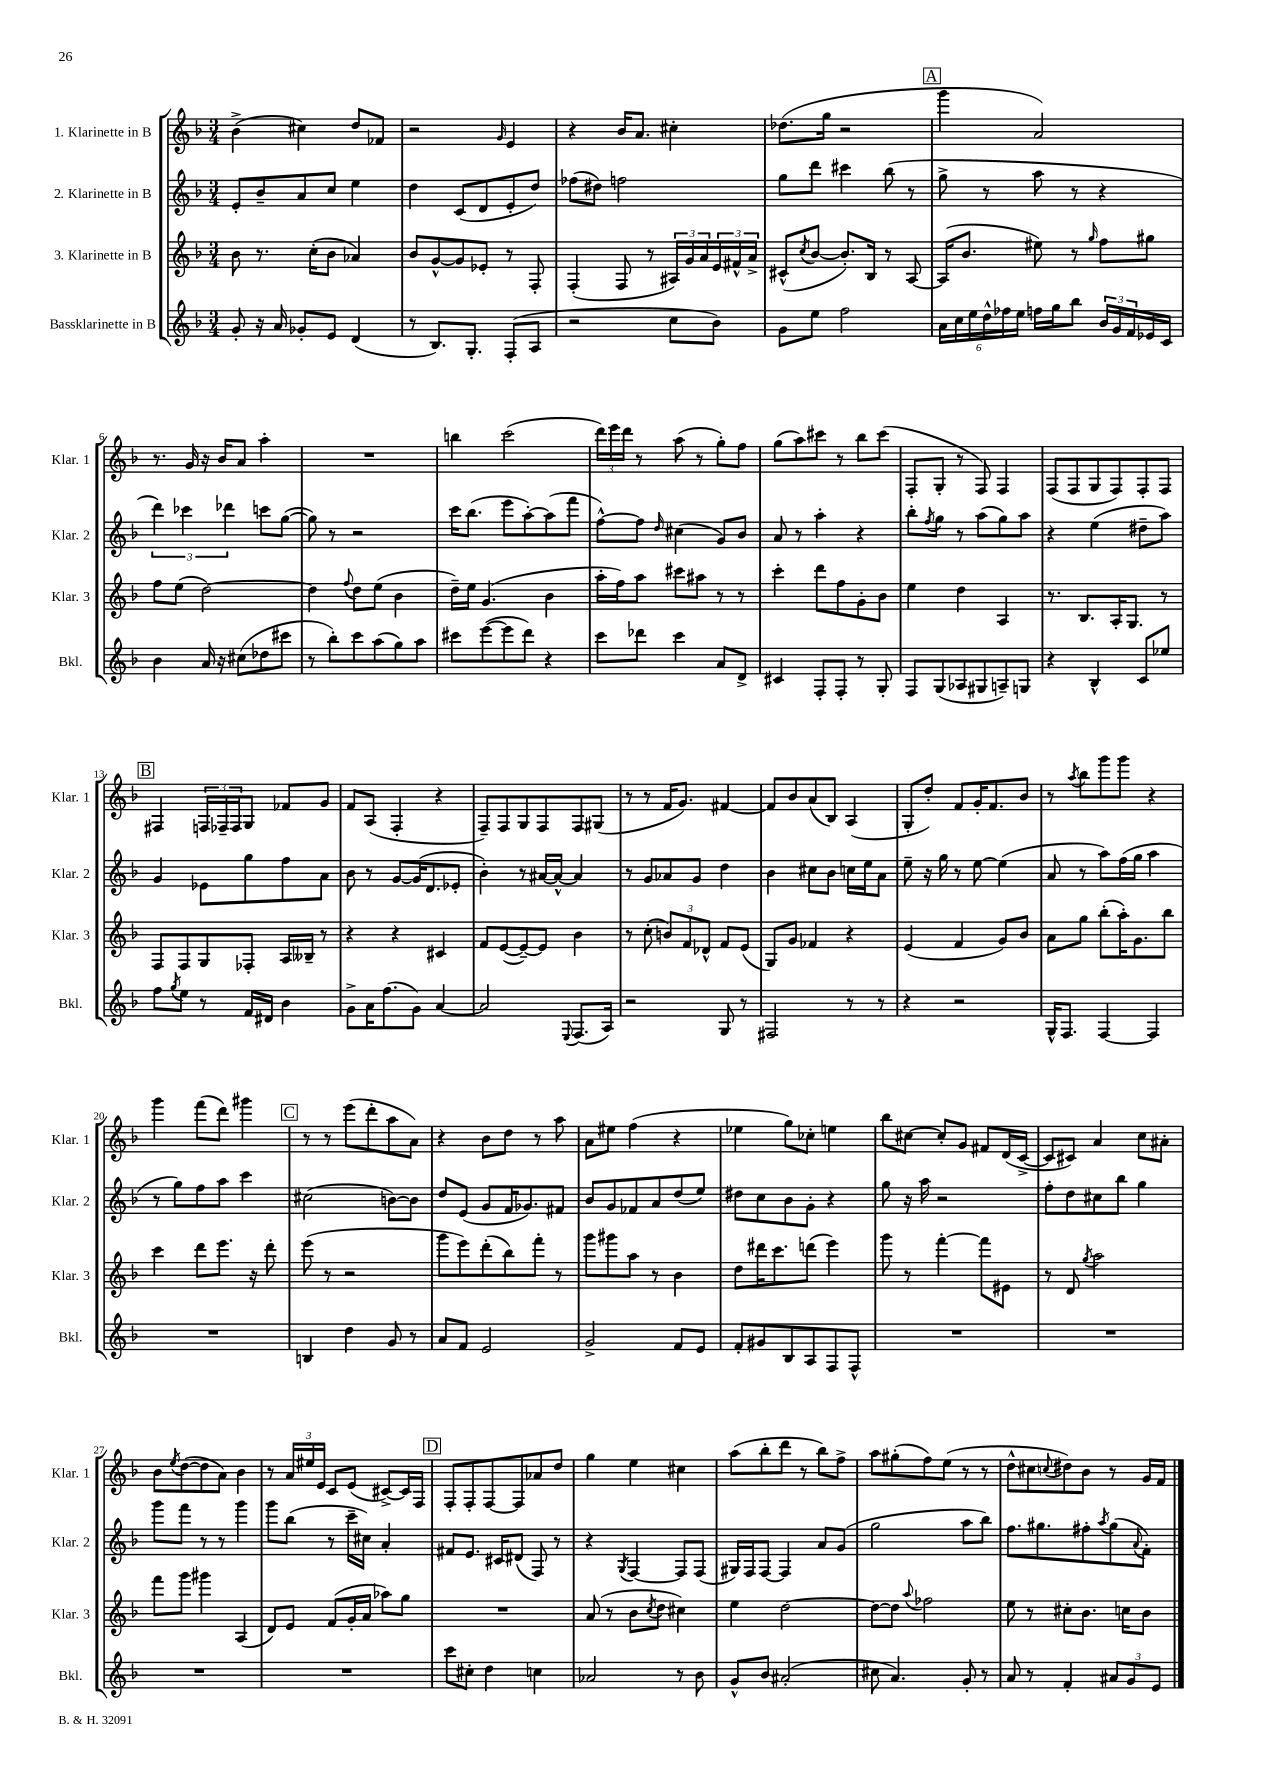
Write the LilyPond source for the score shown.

<<
\new StaffGroup <<
\new Staff = "s0" \with { instrumentName = "1. Klarinette in B" shortInstrumentName = "Klar. 1" } {
    \clef treble \key f \major \numericTimeSignature \time 3/4
    bes'4->( cis''4) d''8 fes'8 |
    r2 \grace { g'16 } e'4 |
    r4 bes'16 a'8. cis''4-. |
    des''8.( g''16 r2 |
    \mark \markup { \box "A" } g'''4 a'2) |
    r8. g'16 r16 bes'16 a'8 a''4-. |
    R2. |
    b''4 c'''2( |
    \tuplet 3/2 { d'''16) e'''16 d'''16 } r8 a''8( r8 g''8-.) f''8 |
    g''8( a''8) cis'''8 r8 bes''8 cis'''8( |
    f8-. g8-. r8 f8) f4 |
    f8( f8 g8 f8) f8-. f8 |
    \mark \markup { \box "B" } fis4 \tuplet 3/2 { f16 fes16-- fes16 } g8 fes'8 g'8 |
    f'8 a8( f4-. r4 |
    f8--) f8 g8 f8 f8 gis8( |
    r8 r8 f'16 g'8.) fis'4~ |
    fis'8 bes'8 a'8( bes8) a4( |
    g8-. d''8-.) f'8 g'16-. f'8. bes'8 |
    r8 \acciaccatura { a''8 } bes''8 g'''8 g'''8 r4 |
    g'''4 f'''8( d'''8) gis'''4 |
    \mark \markup { \box "C" } r8 r8 e'''8( d'''8-. a''8 a'8) |
    r4 bes'8 d''8 r8 a''8 |
    a'8 eis''8 f''4( r4 |
    ees''4 g''8) ces''8-. e''4 |
    bes''8 cis''8~ cis''8-. g'8 fis'8 d'16( c'16~-> |
    c'8 cis'8) a'4 c''8 ais'8-. |
    bes'8 \acciaccatura { e''8 } d''8~( d''8 a'8) bes'4 |
    r8 \tuplet 3/2 { a'16 eis''16 e'16 } c'8 e'8( cis'8~->) cis'16 f16 |
    \mark \markup { \box "D" } f8-. f8-. f8~ f8 aes'8 d''8 |
    g''4 e''4 cis''4 |
    a''8( bes''8-. d'''8 r8 bes''8) f''8-> |
    a''8 gis''8-.( f''8) e''8( r8 r8 |
    d''8-^ cis''8 \appoggiatura { c''8 } dis''8) bes'8 r8 g'16 f'16 \bar "|." |
}
\new Staff = "s1" \with { instrumentName = "2. Klarinette in B" shortInstrumentName = "Klar. 2" } {
    \clef treble \key f \major \numericTimeSignature \time 3/4
    e'8-. bes'8-- a'8 c''8 e''4 |
    d''4 c'8( d'8 e'8-. d''8) |
    fes''8( dis''8) f''2 |
    g''8 d'''8 cis'''4 bes''8( r8 |
    \mark \markup { \box "A" } g''8-> r8 a''8 r8 r4 |
    \tuplet 3/2 { d'''4) ces'''4 des'''4 } c'''8 g''8~( |
    g''8) r8 r2 |
    c'''16 bes''8.( e'''8 a''8~-.) a''8( f'''8 |
    f''8~-^) f''8 \grace { d''16 } cis''4( g'8) bes'8 |
    a'8 r8 a''4-. r4 |
    bes''8-. \acciaccatura { f''8 } g''8 r8 a''8( g''8) a''8 |
    r4 e''4( dis''8-- a''8) |
    \mark \markup { \box "B" } g'4 ees'8 g''8 f''8 a'8 |
    bes'8 r8 g'8~ g'16( d'8. ees'8-. |
    bes'4-.) r8 ais'16~ ais'16~-^ ais'4 |
    r8 g'8 aes'8 g'8 d''4 |
    bes'4 cis''8 bes'8 c''16 e''16 a'8 |
    e''8-- r16 g''16 r8 e''8~ e''4( |
    a'8 r8 a''8) f''16( g''16 a''4 |
    r8 g''8) f''8 a''8 c'''4 |
    \mark \markup { \box "C" } cis''2( b'8~) b'8 |
    d''8 e'8( g'8 f'16 ges'8.) fis'8 |
    bes'8 g'8 fes'8 a'8 d''8( e''8) |
    dis''8 c''8 bes'8 g'8-. r4 |
    g''8 r16 a''16 r2 |
    f''8-. d''8 cis''8 bes''8 g''4 |
    g'''8 f'''8 r8 r8 g'''4 |
    g'''8 bes''8( r8 c'''16-- cis''16) a'4-. |
    \mark \markup { \box "D" } fis'8 e'8. cis'16 dis'8( f8) r8 |
    r4 \acciaccatura { g8 } f4~ f8 f8( |
    gis16) f16 f8~ f4 a'8 g'8( |
    g''2 a''8 bes''8) |
    f''8. gis''8. fis''8-. \acciaccatura { a''8 } gis''8( \appoggiatura { a'8 } f'8-.) \bar "|." |
}
\new Staff = "s2" \with { instrumentName = "3. Klarinette in B" shortInstrumentName = "Klar. 3" } {
    \clef treble \key f \major \numericTimeSignature \time 3/4
    bes'8 r8. c''16-.( bes'8 aes'4) |
    bes'8 g'8~-^ g'8 ees'8-. r8 f8-. |
    f4-.( f8 r8 \tuplet 3/2 { ais16) g'16 a'16 } \tuplet 3/2 { e'16 fis'16-^ a'16-> } |
    cis'8-^( \acciaccatura { c''8 } bes'8~ bes'8.-.) bes16 r8 a8~ |
    \mark \markup { \box "A" } a16( bes'8. eis''8) r8 \grace { g''16 } f''8 gis''8 |
    f''8 e''8( d''2~) |
    d''4 \appoggiatura { f''8 } d''8 e''8( bes'4 |
    d''16--) e''16 g'4.( bes'4 |
    a''16-. f''16) a''8 cis'''8 ais''8 r8 r8 |
    c'''4-. d'''8 f''8 g'8-. bes'8 |
    e''4 d''4 a4 |
    r8. bes8. a16-. g8. r8 |
    \mark \markup { \box "B" } f8 f8 g8 fes8-. a16 beses16-- r8 |
    r4 r4 cis'4 |
    f'8 e'8~( e'8~--) e'8 bes'4 |
    r8 c''8-.( \tuplet 3/2 { b'8) f'8 des'8-^ } f'8 e'8( |
    g8) g'8 fes'4 r4 |
    e'4( f'4 g'8) bes'8 |
    a'8 g''8 bes''8-.( a''16-.) g'8. bes''8 |
    c'''4 d'''8 e'''8. r16 d'''8-. |
    \mark \markup { \box "C" } e'''8( r8 r2 |
    g'''8 e'''8) d'''8-.( bes''8) f'''8-. r8 |
    g'''8 gis'''8 a''8 r8 bes'4 |
    d''8 dis'''16 c'''8. d'''8( e'''4) |
    g'''8 r8 f'''4~-. f'''8 eis'8 |
    r8 d'8 \acciaccatura { g''8 } a''2 |
    f'''8 g'''8 gis'''4 a4( |
    d'8) e'8 f'8( g'16-. a'16 aes''8) g''8 |
    \mark \markup { \box "D" } R2. |
    a'8( r8 bes'8 \acciaccatura { c''8 } d''8 cis''4) |
    e''4 d''2~ |
    d''8~ d''8 \appoggiatura { a''8 } fes''2 |
    e''8 r8 cis''8-. bes'8. c''16 bes'8 \bar "|." |
}
\new Staff = "s3" \with { instrumentName = "Bassklarinette in B" shortInstrumentName = "Bkl." } {
    \clef treble \key f \major \numericTimeSignature \time 3/4
    g'8-. r16 a'16 ges'8-. e'8 d'4( |
    r8 bes8.) g8.-. f8-.( a8 |
    r2 c''8 bes'8) |
    g'8 e''8 f''2 |
    \mark \markup { \box "A" } \tuplet 6/4 { a'16 c''16 e''16 d''16-^ fes''16 e''16 } f''16 g''16 bes''8 \tuplet 3/2 { bes'16 g'16 f'16 } ees'16 c'16 |
    bes'4 a'16 r16 cis''8( des''8 cis'''8 |
    r8 bes''8-.) c'''8 a''8( g''8) a''8 |
    cis'''8 e'''8~( e'''8 d'''8) r4 |
    c'''8 des'''8 c'''4 a'8 d'8-> |
    cis'4 f8-. f8-. r8 g8-. |
    f8 g8( aes8 gis8 a8--) g8 |
    r4 bes4-^ c'8 ees''8 |
    \mark \markup { \box "B" } f''8 \acciaccatura { g''8 } e''8 r8 f'16 dis'16 bes'4 |
    g'8-> a'16 f''8.( g'8) a'4~ |
    a'2 \appoggiatura { e8 } f8.( a16) |
    r2 g8 r8 |
    fis2 r8 r8 |
    r4 r2 |
    g16-^ f8. f4~ f4 |
    R2. |
    \mark \markup { \box "C" } b4 d''4 g'8 r8 |
    a'8 f'8 e'2 |
    g'2-> f'8 e'8 |
    f'8-. gis'8 bes8 a8 f8 f8-^ |
    R2. |
    R2. |
    R2. |
    R2. |
    \mark \markup { \box "D" } c'''8 cis''8-. d''4 c''4 |
    aes'2 r8 bes'8 |
    g'8-^ bes'8 ais'2-.( |
    cis''8 a'4.) g'8-. r8 |
    a'8 r8 f'4-. \tuplet 3/2 { ais'8 g'8 e'8 } \bar "|." |
}
>>
>>
